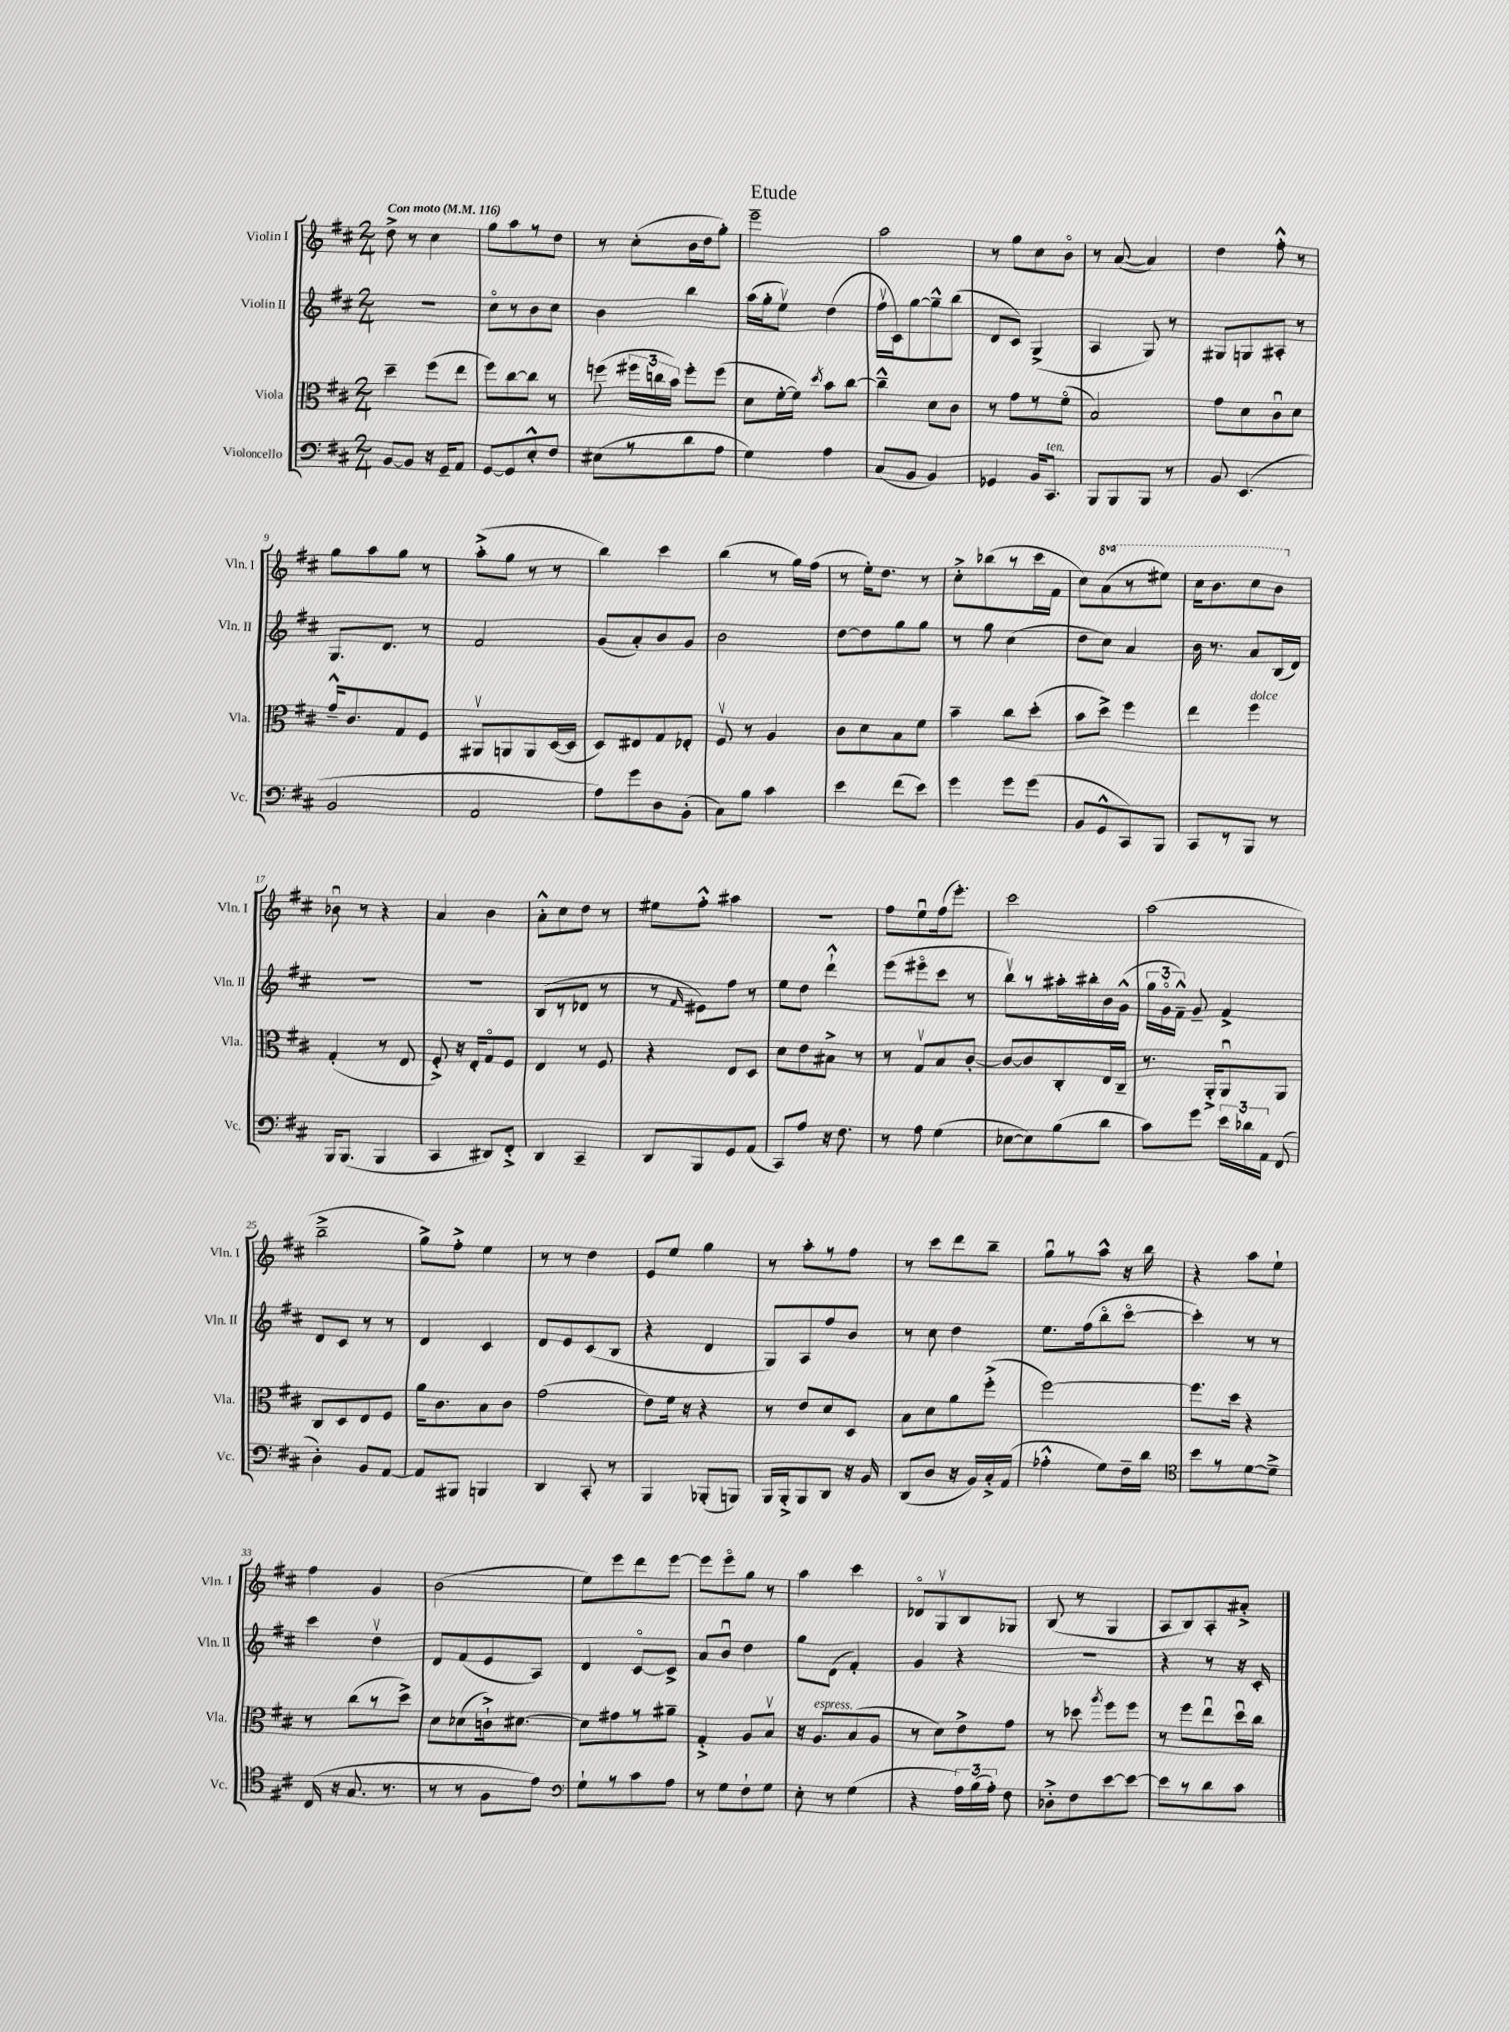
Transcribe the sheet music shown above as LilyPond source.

\header { title = "Etude" }
<<
\new StaffGroup <<
\new Staff = "s0" \with { instrumentName = "Violin I" shortInstrumentName = "Vln. I" } {
    \clef treble \key d \major \numericTimeSignature \time 2/4 \set Staff.ottavationMarkups = #ottavation-simple-ordinals \tempo "Con moto" 4 = 116
    \autoBeamOff d''8-> r8 cis''4 |
    g''8[ a''8 r8 d''8] |
    r8 cis''8[-.( b'16 d''16 g''8]-.) |
    e'''2-- |
    a''2 |
    r8 g''8[ cis''8 b'8]\flageolet |
    r8 a'8~( a'4) |
    d''4 fis''8-.-^ r8 |
    g''8[ a''8 g''8] r8 |
    a''8[-.->( g''8] r8 r8 |
    b''4) cis'''4 |
    b''4( r8 g''16[) fis''16]( |
    r8 e''16[-.) d''8.] r8 |
    cis''8[-.-> bes''8( r8 cis'''16 fis'16] |
    cis''8[) \ottava #1 a''8( r8 eis'''8]) |
    cis'''16[ b''8. cis'''8 b''8] \ottava #0 |
    bes'8\downbow r8 r4 |
    a'4 b'4 |
    a'8[-.-^ cis''8 d''8] r8 |
    eis''8[ fis''8]-.-^ ais''4 |
    r2 |
    fis''8[ e''8\downbow fis''16( e'''8.]-.) |
    cis'''2 |
    a''2( |
    b''2---> |
    g''8[->) fis''8]-.-> e''4 |
    r8 r8 d''4 |
    e'8[ e''8] g''4 |
    r8 a''8[-. r8 fis''8] |
    r8 cis'''8[ d'''8 b''8]-- |
    g''8[\downbow r8 a''8]-^ r16 b''16 |
    r4 a''8[ e''8]-! |
    fis''4 g'4 |
    b'2( |
    e''8[) e'''8 d'''8 e'''8]~ |
    e'''8[ e'''8\flageolet g''8] r8 |
    a''4 cis'''4 |
    des'8[\flageolet g8\upbow b8 ges8] |
    b8( r8 g4 |
    a8[ b8) a8-. ais'8]-.-> \bar "|." |
}
\new Staff = "s1" \with { instrumentName = "Violin II" shortInstrumentName = "Vln. II" } {
    \clef treble \key d \major \numericTimeSignature \time 2/4
    \autoBeamOff r2 |
    cis''8[\flageolet r8 b'8 cis''8] |
    b'4 b''4 |
    a''16[( g''16-. e''8]\upbow) d''4( |
    fis''16[\upbow cis'16) g''8~ g''8---^ b''8]( |
    d'8[ cis'8]) g4->( |
    a4 g8) r8 |
    gis8[ g8 ais8]-. r8 |
    g8.[ d'8.] r8 |
    fis'2 |
    g'8[( a'8-.) b'8 g'8] |
    b'2 |
    d''8[~ d''8 g''8 g''8] |
    r8 g''8 cis''4( |
    d''8[ cis''8]) a'4 |
    b'16 r8. a'8[ b16( d'16]) |
    R2 |
    R2 |
    b8[( r8 des'8] r8 |
    r8 \grace { fis'16 } eis'8[) fis''8] r8 |
    e''8[ d''8] d'''4-!-^ |
    e'''8[( eis'''8\flageolet cis'''8] r8 |
    b''8[\upbow) r8 ais''16-. bis''16-. b'16 g'16]-^( |
    \tuplet 3/2 { g''16[ g'16\flageolet fis'16]---^) } g'8-- fis'4-> |
    d'8[ cis'8] r8 r8 |
    d'4 cis'4 |
    d'8[ e'8 cis'8( b8] |
    r4 d'4 |
    g8[) a8 fis''8 b'8] |
    r8 cis''8 d''4 |
    e''8.[ fis''16( b''8\flageolet cis'''8]~\flageolet |
    cis'''4-.) r8 r8 |
    cis'''4 d''4\upbow |
    d'8[ fis'8( e'8 a8]) |
    d'4 cis'8[~\flageolet cis'8]-> |
    a'8[ b'8]\downbow d''4 |
    g''8[ d'8]( fis'4-.) |
    g'4 r4 |
    R2 |
    r4 r8 r16 cis'16-. \bar "|." |
}
\new Staff = "s2" \with { instrumentName = "Viola" shortInstrumentName = "Vla." } {
    \clef alto \key d \major \numericTimeSignature \time 2/4
    \autoBeamOff d''4-- fis''8[( e''8] |
    fis''8[) cis''8~ cis''8] r8 |
    f''8( \tuplet 3/2 { fis''16[ c''16 b'16]) } fis''8[-. fis''8]( |
    d'8[ fis'16~-. fis'16]) \acciaccatura { d''8 } b'8[ cis''8]~ |
    cis''4---^ d'8[ cis'8] |
    r8 g'8[ r8 fis'8]\flageolet( |
    b2) |
    g'8[ d'8 cis'8\downbow d'8] |
    g'16[---^ cis'8. g8 fis8] |
    ais,8[\upbow a,8 a,8 d16~( d16] |
    d8[) eis8 g8 ees8]-. |
    fis8\upbow r8 a4 |
    cis'8[ d'8 b8 fis'8] |
    b'4-- cis''8[ d''8]-.( |
    b'8[ d''8]->) fis''4 |
    e''4 fis''4^\markup { \italic "dolce" } |
    g4-.( r8 e8 |
    fis8-.->) r16 e16[-. g8\flageolet fis8] |
    e4 r8 fis8 |
    r4 e8[ d8] |
    d'8[ e'8 bis8]-> r8 |
    r8 g8[\upbow b8 cis'8]~-. |
    cis'8[~ cis'8 cis8-. e16 cis16]-- |
    r8. a,16[-.-> a,8\downbow a,8] |
    cis8[ d8 e8 fis8] |
    a'16[ cis'8. b8 cis'8] |
    g'2( |
    e'8[) fis'16] r16 r4 |
    r8 e'8[ d'8 d8] |
    b8[ d'8 a'8 fis''8]-.->( |
    fis''2~) |
    fis''8.[ d''16] r4 |
    r8 cis''8[( r8 d''8]->) |
    d'8[ des'8( c'16-!->) dis'8.]~ |
    dis'8[ gis'8 r8 ais'8]-- |
    g4-.-> a8[ b8]\upbow |
    r16 a8.[^\markup { \italic "espress." } b8( a8] |
    r8 d'8[) e'8-> g'8] |
    r8 des''8 \acciaccatura { a''8 } fis''8[ fis''8] |
    r8 fis''8[ e''8\downbow d''16\downbow cis''16] \bar "|." |
}
\new Staff = "s3" \with { instrumentName = "Violoncello" shortInstrumentName = "Vc." } {
    \clef bass \key d \major \numericTimeSignature \time 2/4
    \autoBeamOff b,8[~ b,8] r16 g,16[-- a,8] |
    g,8[~ g,8 e8-.-^ fis8] |
    eis8[( r8 d'8 a8] |
    g4) a4 |
    cis8[( b,8] b,4) |
    ges,4 b,16[ cis,8.]^\markup { \italic "ten." } |
    b,,8[ b,,8 b,,8] r8 |
    b,8 e,4.( |
    b,2 |
    a,2 |
    a8[) g'8 d8 b,8]-.( |
    cis8[) b8] cis'4 |
    e'4 fis'8[( e'8]) |
    g'4 g'8[ g'8]( |
    b,8[ g,8-^ cis,8) b,,8] |
    cis,8[ r8 b,,8] r8 |
    b,,16[ b,,8.]( b,,4 |
    cis,4 dis,8[) fis,8]-.-> |
    d,4 cis,4-- |
    d,8[ b,,8 g,8 a,8]( |
    cis,8[) a8] r16 fis8. |
    r8 a8 g4( |
    ees8[~ ees8) b8( d'8] |
    cis'8[) g'8] \tuplet 3/2 { e'16[ des'16 a,16] } fis,8( |
    d4-.) b,8[ a,8]~ |
    a,8[ bis,,8] b,,4 |
    d,4 cis,8-. r8 |
    b,,4 bes,,8[-.( b,,8]) |
    b,,16[ b,,16-.-> b,,8 d,8] r16 b,16 |
    d,8[( d8] r16 b,16[) cis16-.-> a,16]( |
    aes4-.-^ g8[) fis16-- d'16] |
    \clef tenor b'8[ r8 d'8~ d'8]---> |
    cis16( r16 g8. r8. |
    r8 r8 fis8[ e'8]) |
    \clef bass g8[-! r8 cis'8 a8] |
    r8 g8[ fis8-! g8] |
    e8-. r8 g4( |
    r4 \tuplet 3/2 { a16[) b16( a16]-.) } fis8 |
    des8[-.-> fis8 e'8~ e'8]~ |
    e'8[ r8 d'8 cis'8] \bar "|." |
}
>>
>>
